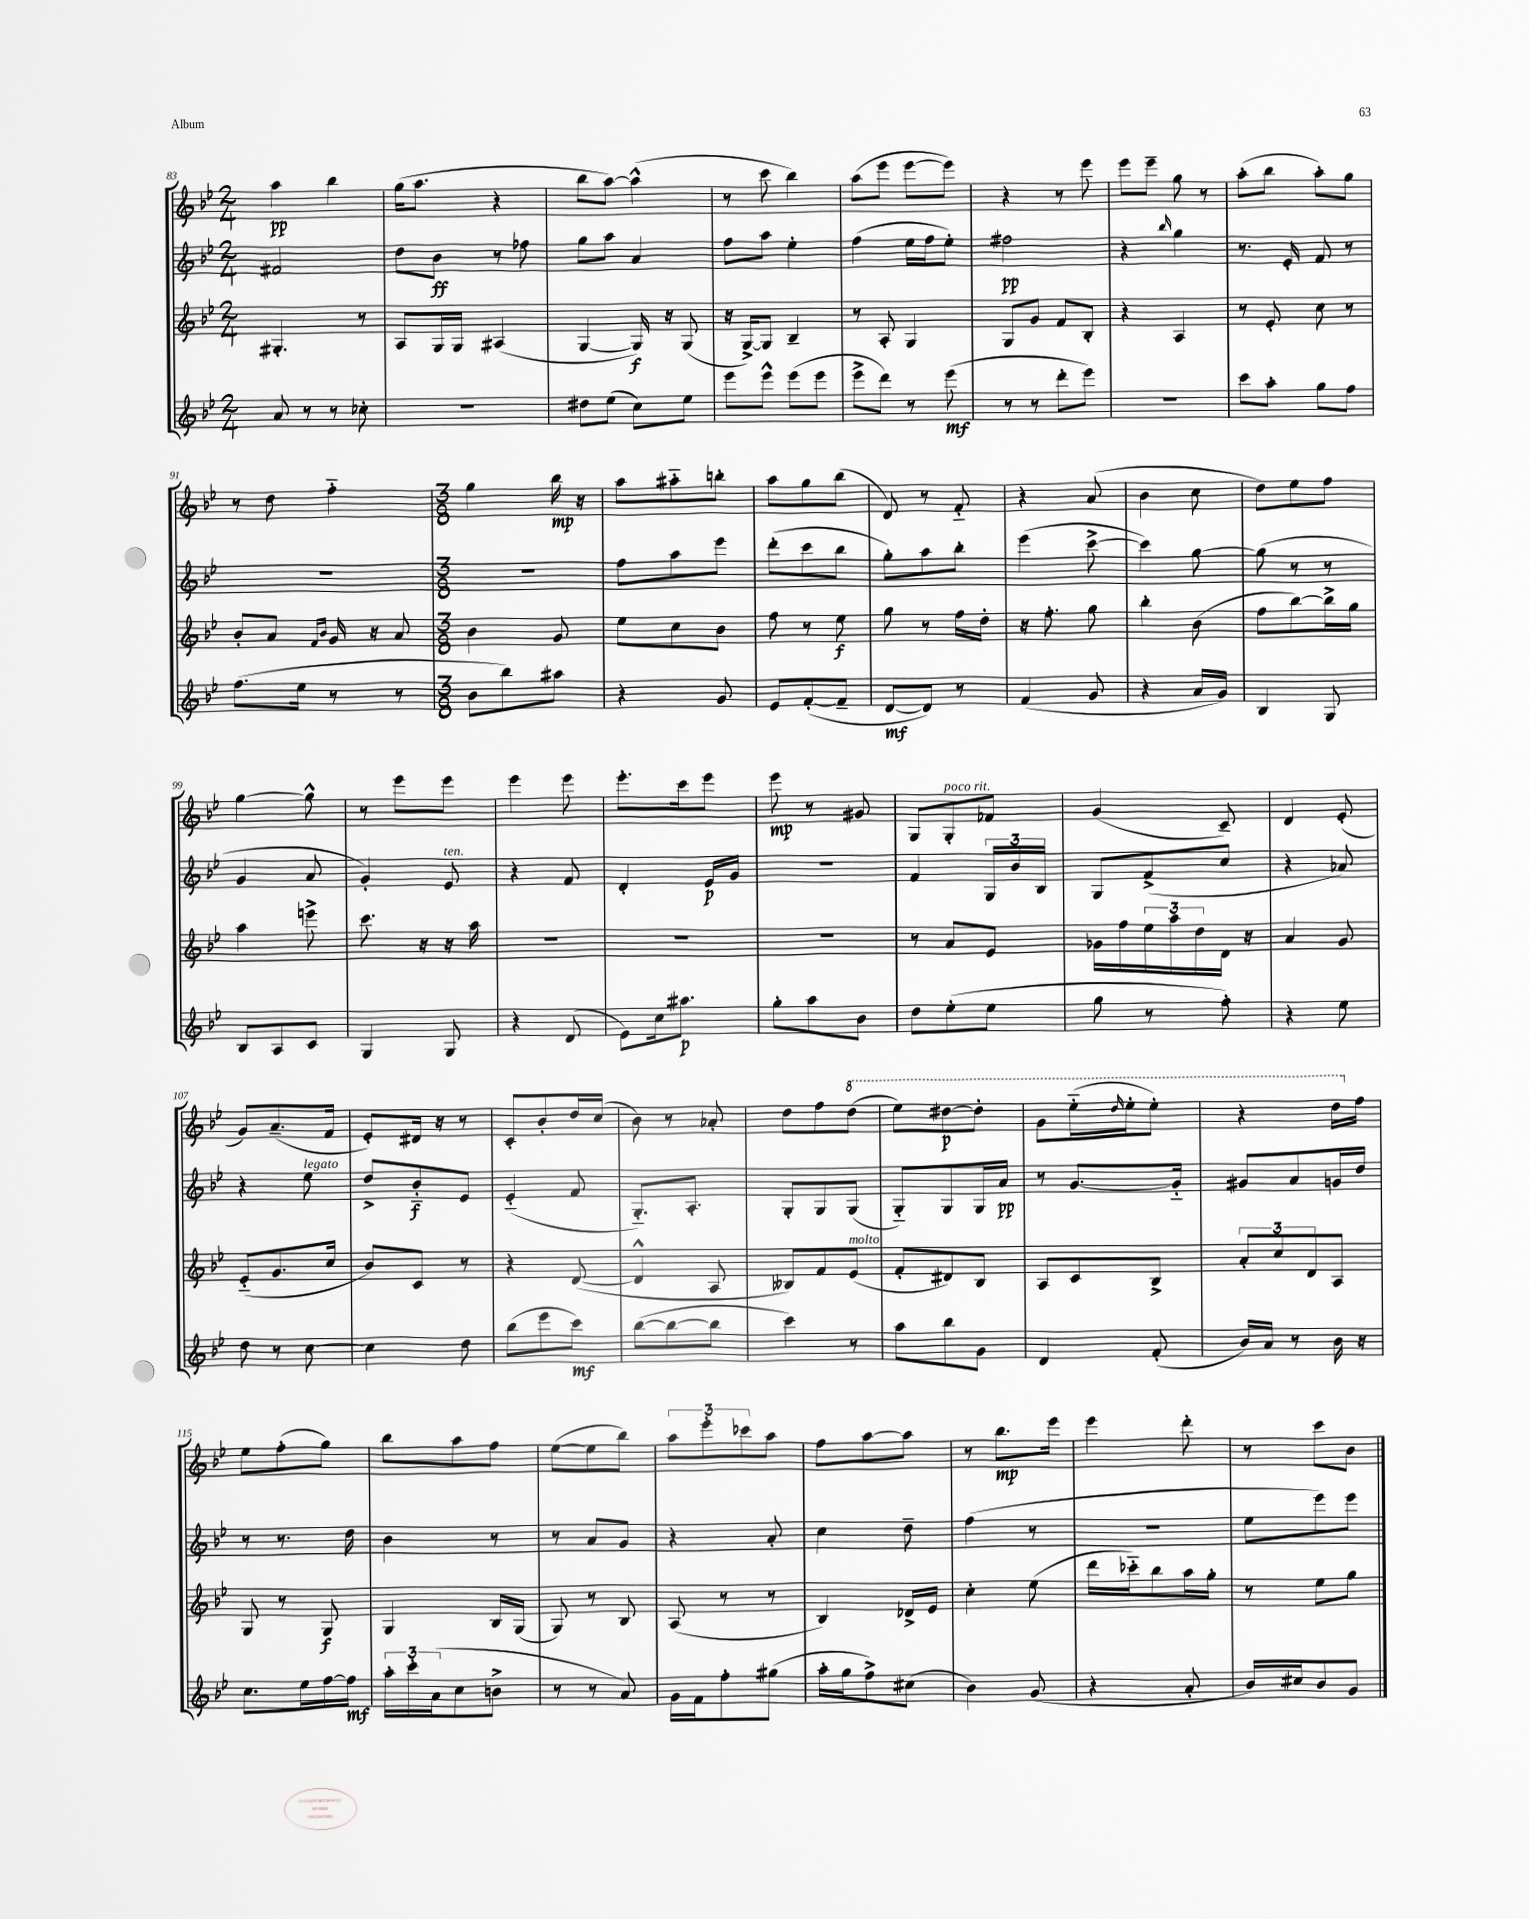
<<
\new StaffGroup <<
\new Staff = "s0" {
    \clef treble \key bes \major \numericTimeSignature \time 2/4
    a''4\pp bes''4 |
    g''16( a''8. r4 |
    bes''8 a''8~) a''4-^( |
    r8 c'''8 bes''4) |
    a''8( ees'''8 ees'''8~ ees'''8) |
    r4 r8 ees'''8 |
    ees'''8 ees'''8-- g''8 r8 |
    a''8-.( bes''8 a''8-.) g''8 |
    r8 d''8 f''4-_ |
    \numericTimeSignature \time 3/8 g''4 bes''16\mp r16 |
    a''8 ais''8-_ b''8-. |
    a''8 g''8 bes''8( |
    d'8) r8 f'8-_ |
    r4 a'8( |
    bes'4 c''8 |
    d''8) ees''8 f''8 |
    g''4~ g''8-^ |
    r8 ees'''8 ees'''8 |
    ees'''4 ees'''8 |
    ees'''8.-. c'''16 ees'''8 |
    ees'''8\mp r8 gis'8 |
    g8 g8-.^\markup { \italic "poco rit." } fes'8 |
    g'4( c'8--) |
    d'4 ees'8-.( |
    g'8) a'8.--( f'16 |
    ees'8-.) dis'16 r16 r8 |
    c'8-. bes'8-. d''16 c''16( |
    bes'8) r8 aes'8-. |
    d''8 f''8 \ottava #1 d'''8( |
    ees'''8) dis'''8~\p dis'''8-. |
    g''8 ees'''16-_( \grace { d'''16 } ees'''16-. ees'''8-.) |
    r4 d'''16 \ottava #0 f''16 |
    ees''8 f''8-.( g''8) |
    bes''8 a''8 f''8 |
    ees''8~( ees''8 bes''8) |
    \tuplet 3/2 { a''8 ees'''8-. ces'''8 } a''8 |
    f''8 a''8~ a''8 |
    r8 bes''8.\mp ees'''16 |
    ees'''4 d'''8-. |
    r8 c'''8 bes'8 \bar "|." |
}
\new Staff = "s1" {
    \clef treble \key bes \major \numericTimeSignature \time 2/4
    fis'2 |
    d''8 bes'8\ff r8 fes''8 |
    g''8 a''8 a'4 |
    f''8 a''8 ees''4-. |
    f''4( ees''16 f''16 ees''8-.) |
    fis''2\pp |
    r4 \grace { bes''16 } g''4 |
    r8. ees'16-. f'8 r8 |
    R2 |
    \numericTimeSignature \time 3/8 R4. |
    f''8 a''8 ees'''8 |
    d'''8-.( c'''8 bes''8 |
    g''8-.) a''8 bes''8-. |
    ees'''4( c'''8~-> |
    c'''4) g''8~ |
    g''8( r8 r8 |
    g'4 a'8 |
    g'4-.) ees'8^\markup { \italic "ten." } |
    r4 f'8 |
    d'4-. ees'16\p g'16 |
    R4. |
    f'4 \tuplet 3/2 { g16 bes'16 bes16 } |
    g8 f'8->( c''8 |
    r4 aes'8) |
    r4 ees''8^\markup { \italic "legato" } |
    d''8-> bes'8-_\f ees'8 |
    ees'4-_( f'8 |
    g8.-_) a8.-. |
    g8-. g8 g8( |
    g8-_) g8 g16 a'16\pp |
    r8 g'8.~ g'16-_ |
    gis'8 a'8 g'16 d''16 |
    r8 r8. d''16 |
    bes'4 r8 |
    r8 a'8 g'8 |
    r4 a'8-. |
    c''4 d''8-- |
    f''4( r8 |
    r4. |
    ees''8 ees'''8) ees'''8 \bar "|." |
}
\new Staff = "s2" {
    \clef treble \key bes \major \numericTimeSignature \time 2/4
    gis4.-. r8 |
    a8 g16 g16 ais4( |
    g4~ g16\f) r16 g8( |
    r16 g16~->) g8 bes4-- |
    r8 a8-. g4 |
    g8 g'8 f'8 bes8-. |
    r4 a4 |
    r8 ees'8-. c''8 r8 |
    bes'8-. a'8 \grace { f'16 bes'16 } g'16 r16 a'8 |
    \numericTimeSignature \time 3/8 bes'4 g'8 |
    ees''8 c''8 bes'8 |
    f''8 r8 ees''8\f |
    g''8 r8 f''16 d''16-. |
    r16 f''8.-. g''8 |
    bes''4-. bes'8( |
    f''8 bes''8~) bes''16-> g''16 |
    a''4 e'''8-> |
    c'''8. r16 r16 a''16 |
    R4. |
    R4. |
    R4. |
    r8 a'8 ees'8 |
    ges'16 f''16 \tuplet 3/2 { ees''16 a''16 d''16 } d'16 r16 |
    a'4 g'8 |
    ees'8-_( g'8. c''16 |
    bes'8) c'8 r8 |
    r4 d'8~( |
    d'4-^ a8 |
    beses8) f'8 ees'8^\markup { \italic "molto" }( |
    f'8-. dis'8) bes8 |
    a8 c'8 bes8-> |
    \tuplet 3/2 { a'8-. c''8 d'8 } a8 |
    g8 r8 g8\f |
    g4 bes16 g16( |
    g8) r8 bes8 |
    a8( r8 r8 |
    bes4) des'16-> ees'16 |
    c''4-. ees''8( |
    d'''16 ces'''16-_) bes''8 a''16 g''16-. |
    r8 ees''8 g''8 \bar "|." |
}
\new Staff = "s3" {
    \clef treble \key bes \major \numericTimeSignature \time 2/4
    a'8 r8 r8 ces''8-. |
    R2 |
    dis''8 ees''8( c''8) ees''8 |
    ees'''8 ees'''8-^ ees'''8( ees'''8 |
    ees'''8-> d'''8) r8 ees'''8\mf( |
    r8 r8 d'''8-. ees'''8) |
    R2 |
    c'''8 a''8-. g''8 f''8 |
    f''8.( ees''16 r8 r8 |
    \numericTimeSignature \time 3/8 bes'8 bes''8) ais''8 |
    r4 g'8 |
    ees'8 f'8~-.( f'8-- |
    d'8~\mf d'8) r8 |
    f'4( g'8 |
    r4 a'16 g'16) |
    bes4 g8 |
    bes8 a8 c'8 |
    g4 g8 |
    r4 d'8( |
    ees'8) c''16 ais''8.\p |
    g''8-. a''8 bes'8 |
    d''8 ees''8-.( ees''8 |
    g''8 r8 f''8-.) |
    r4 ees''8 |
    d''8 r8 c''8~ |
    c''4 d''8 |
    bes''8( ees'''8 c'''8\mf) |
    bes''8~( bes''8~ bes''8 |
    c'''4) r8 |
    a''8 bes''8 g'8 |
    d'4 f'8-.( |
    bes'16) a'16 r8 bes'16 r16 |
    c''8. ees''16 f''16~ f''16\mf |
    \tuplet 3/2 { a''16-. c'''16-. a'16( } c''8 b'8-> |
    r8 r8 a'8) |
    g'16 f'16 f''8-. gis''8( |
    a''16-. g''16 f''8->) cis''8( |
    bes'4) g'8( |
    r4 a'8-. |
    bes'16) cis''16 bes'8 g'8 \bar "|." |
}
>>
>>
\layout { \context { \Score currentBarNumber = #83 } }
